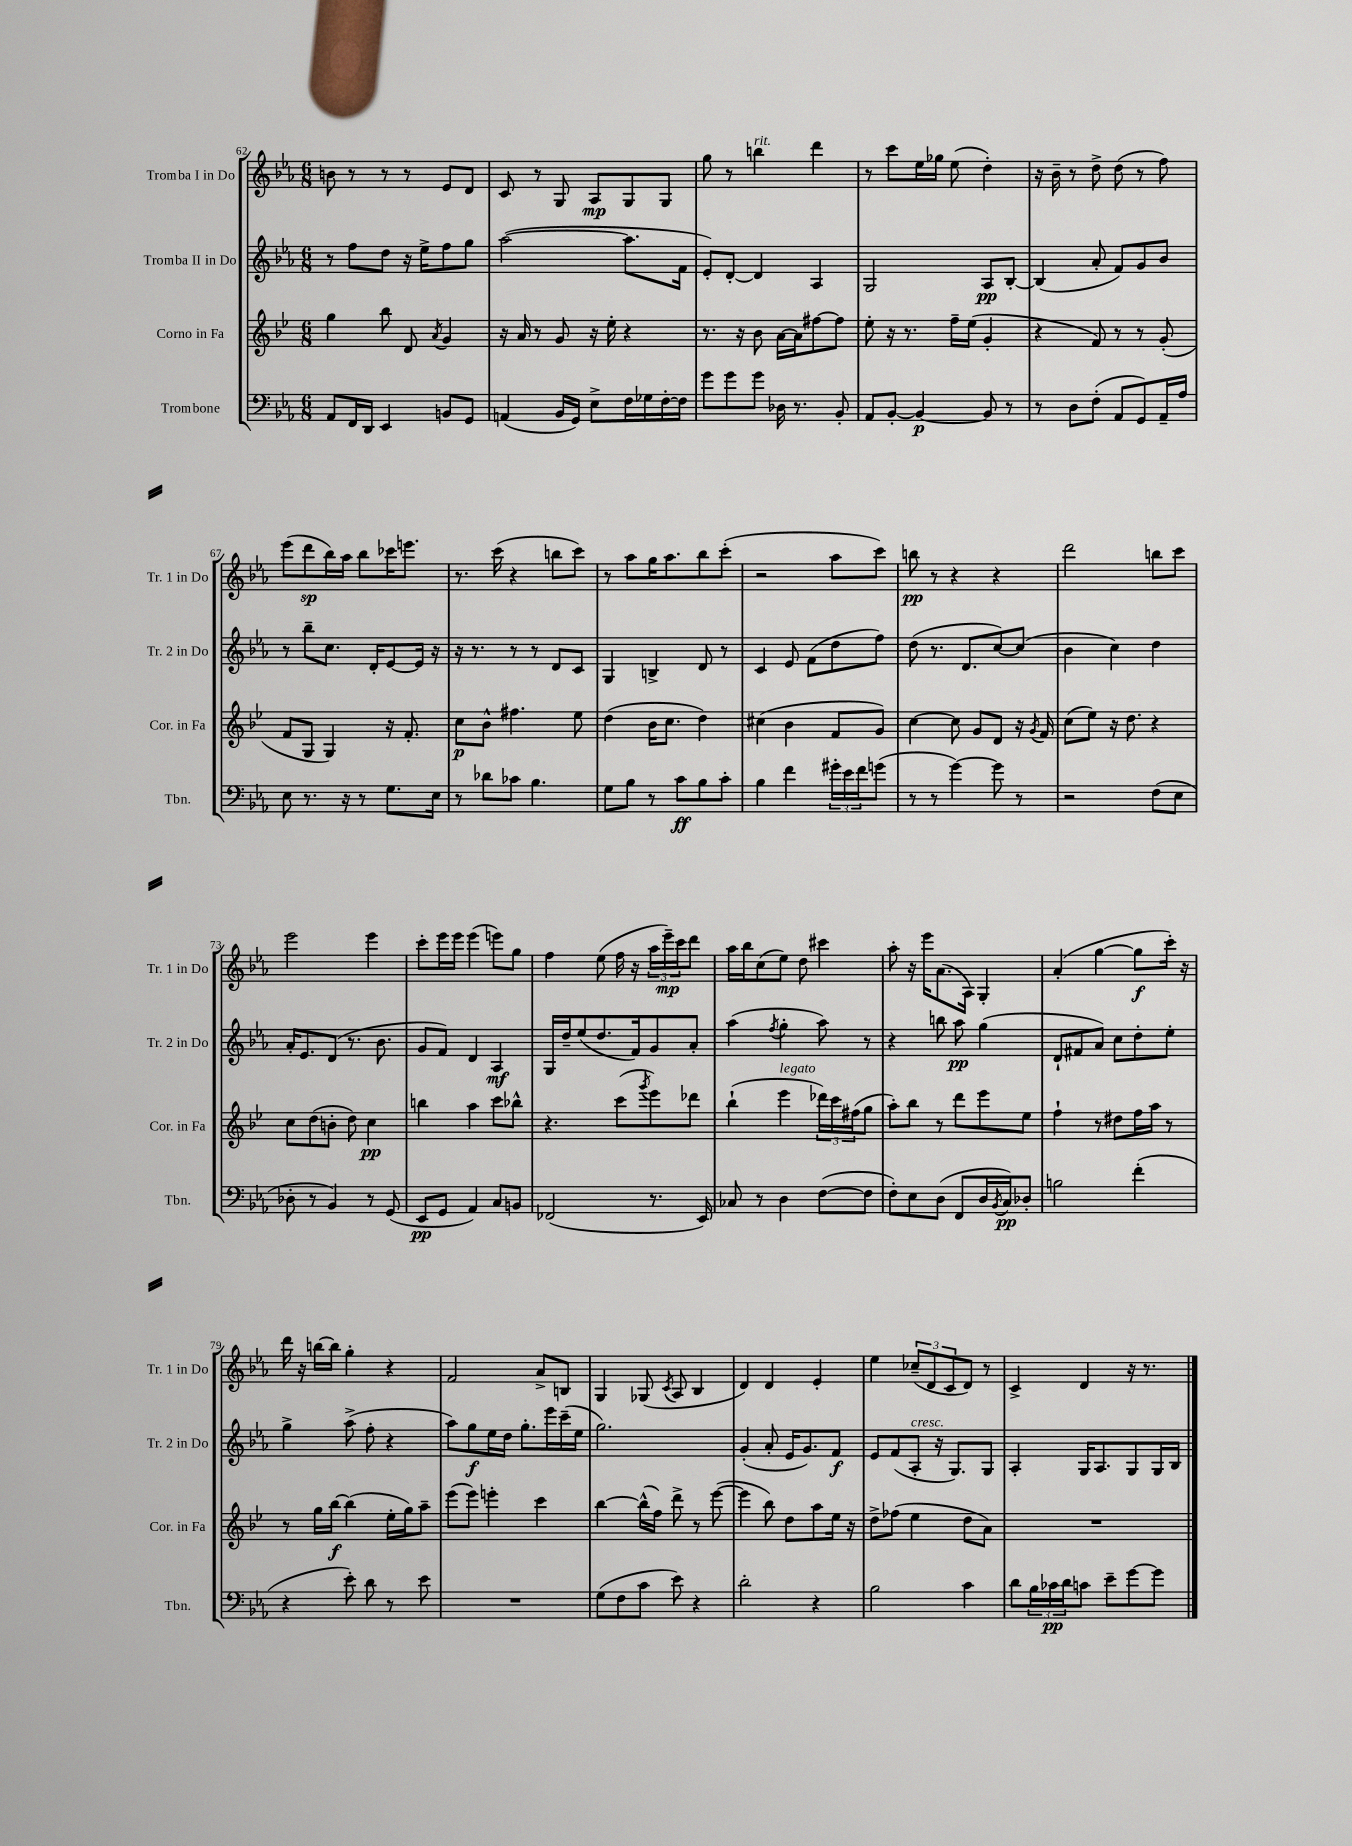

**kern	**dynam	**kern	**dynam	**kern	**dynam	**kern	**dynam
*part4	*part4	*part3	*part3	*part2	*part2	*part1	*part1
*staff4	*staff4	*staff3	*staff3	*staff2	*staff2	*staff1	*staff1
*I"Trombone	*	*I"Corno in Fa	*	*I"Tromba II in Do	*	*I"Tromba I in Do	*
*I'Tbn.	*	*I'Cor. in Fa	*	*I'Tr. 2 in Do	*	*I'Tr. 1 in Do	*
*clefF4	*	*clefG2	*	*clefG2	*	*clefG2	*
*k[b-e-a-]	*	*k[b-e-]	*	*k[b-e-a-]	*	*k[b-e-a-]	*
*M6/8	*	*M6/8	*	*M6/8	*	*M6/8	*
=62	=62	=62	=62	=62	=62	=62	=62
8AA-/L	.	4gg\	.	8r	.	8bn\	.
16FF/L	.	.	.	8ff\L	.	8r	.
16DD/JJ	.	.	.	.	.	.	.
4EE-/	.	8bb-\	.	8dd\J	.	8r	.
.	.	8d/	.	16r	.	8r	.
.	.	.	.	16ee-^\KL	.	.	.
.	.	8qa/	.	.	.	.	.
8BBn/L	.	4g/	.	8ff\	.	8e-/L	.
8GG/J	.	.	.	8gg\J	.	8d/J	.
=63	=63	=63	=63	=63	=63	=63	=63
(4AAn/	.	16r	.	([2aa-\	.	8c/	.
.	.	16a/	.	.	.	.	.
.	.	8r	.	.	.	8r	.
16BB-/LL	.	8g/	.	.	.	8G/	.
16GG/JJ)	.	.	.	.	.	.	.
8E-^\L	.	16r	.	.	.	8A-/L	mp
.	.	16ee-'\	.	.	.	.	.
16F\L	.	4r	.	8.aa-\L]	.	8G/	.
16G-X\	.	.	.	.	.	.	.
[16F'\	.	.	.	.	.	8G/J	.
16F\JJ]	.	.	.	16f\Jk	.	.	.
=64	=64	=64	=64	=64	=64	=64	=64
8g\L	.	8.r	.	8e-'/L)	.	8gg\	.
8g\	.	.	.	[8d'/J	.	8r	.
.	.	16r	.	.	.	.	.
!	!	!	!	!	!	!LO:TX:a:i:t=rit.	!
8g\J	.	8b-\	.	4d/]	.	4bbn\	.
16D-X\	.	[16a\LL	.	.	.	.	.
8.r	.	16a\J]	.	.	.	.	.
.	.	[8ff#X\	.	4A-/	.	4ddd\	.
8BB-'/	.	8ff#\J]	.	.	.	.	.
=65	=65	=65	=65	=65	=65	=65	=65
8AA-/L	.	8ee-'\	.	2G/	.	8r	.
[8BB-'/J	.	16r	.	.	.	8ccc\L	.
.	.	8.r	.	.	.	.	.
4BB-/_	p	.	.	.	.	16ee-\L	.
.	.	.	.	.	.	16gg-X\JJ	.
.	.	16ff~\LL	.	.	.	(8ee-\	.
.	.	(16ee-\JJ	.	.	.	.	.
8BB-/]	.	4g'/	.	8A-/L	pp	4dd'\)	.
8r	.	.	.	[8B-'/J	.	.	.
=66	=66	=66	=66	=66	=66	=66	=66
8r	.	4r	.	(4B-/]	.	16r	.
.	.	.	.	.	.	16b-~\	.
8D\L	.	.	.	.	.	8r	.
(8F'\J	.	8f/)	.	8a-'/	.	8dd^\	.
8AA-/L	.	8r	.	8f/L)	.	(8dd\	.
8GG/)	.	8r	.	8g/	.	8r	.
16AA-~/L	.	(8g'/	.	8b-/J	.	8ff\)	.
16A-/JJ	.	.	.	.	.	.	.
!!LO:LB:g=z
=67	=67	=67	=67	=67	=67	=67	=67
8E-\	.	8f/L	.	8r	.	(8eee-\L	.
8.r	.	8G/J	.	8bb-~\L	.	8ddd\	sp
.	.	4G/)	.	8.cc\J	.	16bb-\L)	.
16r	.	.	.	.	.	16aa-\JJ	.
8r	.	.	.	.	.	8bb-\L	.
.	.	.	.	16d'/KL	.	.	.
8.G\L	.	16r	.	[8e-/	.	16ccc-X\K	.
.	.	8.f'/	.	.	.	8.eeen\J	.
.	.	.	.	16e-/Jk]	.	.	.
16E-\Jk	.	.	.	16r	.	.	.
=68	=68	=68	=68	=68	=68	=68	=68
8r	.	8cc\L	p	16r	.	8.r	.
.	.	.	.	8.r	.	.	.
8d-X\L	.	8b-^^\J	.	.	.	.	.
.	.	.	.	.	.	(16ccc\	.
8c-X\J	.	4.ff#X\	.	8r	.	4r	.
4.B-\	.	.	.	8r	.	.	.
.	.	.	.	8d/L	.	8bbn\L	.
.	.	8ee-\	.	8c/J	.	8ccc\J)	.
=69	=69	=69	=69	=69	=69	=69	=69
8G\L	.	(4dd\	.	4G/	.	8r	.
8B-\J	.	.	.	.	.	8aa-\L	.
8r	.	16b-\KL	.	4Bn^/	.	16gg\K	.
.	.	8.cc\J	.	.	.	8.aa-\	.
8c\L	ff	.	.	.	.	.	.
8B-\	.	4dd\)	.	8d/	.	8bb-\	.
8c'\J	.	.	.	8r	.	(8ccc'\J	.
=70	=70	=70	=70	=70	=70	=70	=70
4B-\	.	(4cc#X\	.	4c/	.	2r	.
4f\	.	4b-\	.	8e-/	.	.	.
.	.	.	.	(8f\L	.	.	.
24g#X'\LL	.	8f/L	.	8dd\	.	8aa-\L	.
24e-\	.	.	.	.	.	.	.
24f\J	.	.	.	.	.	.	.
(8gn\J	.	8g/J)	.	8ff\J)	.	8ccc\J)	.
=71	=71	=71	=71	=71	=71	=71	=71
8r	.	[4cc\	.	(8dd\	.	8bbn\	pp
8r	.	.	.	8.r	.	8r	.
[4g\)	.	8cc\]	.	.	.	4r	.
.	.	.	.	8.d/L	.	.	.
.	.	8g/L	.	.	.	.	.
8g\]	.	8d/J	.	[8cc/)	.	4r	.
8r	.	16r	.	(8cc/J]	.	.	.
.	.	8qg/	.	.	.	.	.
.	.	16f/	.	.	.	.	.
=72	=72	=72	=72	=72	=72	=72	=72
2r	.	(8cc\L	.	4b-\	.	2ddd\	.
.	.	8ee-\J)	.	.	.	.	.
.	.	16r	.	4cc\)	.	.	.
.	.	8.dd\	.	.	.	.	.
(8F\L	.	4r	.	4dd\	.	8bbn\L	.
8E-\J	.	.	.	.	.	8ccc\J	.
!!LO:LB:g=z
=73	=73	=73	=73	=73	=73	=73	=73
8D-X'\	.	8cc\L	.	16a-'/KL	.	2eee-\	.
.	.	.	.	8.e-/	.	.	.
8r	.	(8dd\	.	.	.	.	.
4BB-/)	.	8bn'\J	.	(8d/J	.	.	.
.	.	8dd\)	.	8.r	.	.	.
8r	.	4cc\	pp	.	.	4eee-\	.
.	.	.	.	8.b-\	.	.	.
(8GG/	.	.	.	.	.	.	.
=74	=74	=74	=74	=74	=74	=74	=74
8EE-/L	pp	4bbn\	.	8g/L	.	8ccc'\L	.
8GG/J	.	.	.	8f/J)	.	16eee-\L	.
.	.	.	.	.	.	16eee-\JJ	.
4AA-/)	.	4aa\	.	4d/	.	(4eee-\	.
8C/L	.	8ccc\L	.	4A-/	mf	8eeen\L)	.
8BBn/J	.	8bb-X^^\J	.	.	.	8gg\J	.
=75	=75	=75	=75	=75	=75	=75	=75
(2FF-X/	.	4.r	.	16G/LL	.	4ff\	.
.	.	.	.	16dd~/J	.	.	.
.	.	.	.	(8ee-/	.	.	.
.	.	.	.	8.dd/	.	(8ee-\	.
.	.	(8ccc\L	.	.	.	16ff\	.
.	.	.	.	16f/k)	.	16r	.
.	.	8qggg/	.	.	.	.	.
8.r	.	8eee-\)	.	8g/	.	24aa-\LL	.
.	.	.	.	.	.	24eee-~\)	mp
.	.	.	.	.	.	24ccc\J	.
.	.	8ddd-X\J	.	8a-'/J	.	8ddd\J	.
16EE-/)	.	.	.	.	.	.	.
=76	=76	=76	=76	=76	=76	=76	=76
8C-X/	.	(4bb-`\	.	(4aa-\	.	16aa-\LL	.
.	.	.	.	.	.	16bb-\J	.
8r	.	.	.	.	.	(8cc\	.
.	.	.	.	8qff/	.	.	.
!	!	!LO:TX:a:i:t=legato	!	!	!	!	!
4D\	.	4eee-\	.	4gg'\	.	8ee-\J)	.
.	.	.	.	.	.	8dd\	.
([8F\L	.	24ddd-X\LL)	.	8aa-\)	.	4ccc#X\	.
.	.	24ccc\	.	.	.	.	.
.	.	(24ff#X\J	.	.	.	.	.
8F\J]	.	8gg\J	.	8r	.	.	.
=77	=77	=77	=77	=77	=77	=77	=77
8F'\L)	.	8aa'\L)	.	4r	.	8aa-'\	.
8E-\	.	8bb-\J	.	.	.	16r	.
.	.	.	.	.	.	16eee-\KL	.
(8D\J	.	8r	.	8bbn\	.	(8.a-\	.
8FF/L	.	8ddd\L	.	8aa-\	pp	.	.
.	.	.	.	.	.	16A-\Jk)	.
16D/L	.	8eee-\	.	(4gg\	.	4G'/	.
8qBB-/	.	.	.	.	.	.	.
16C/J)	pp	.	.	.	.	.	.
8D-X'/J	.	8ee-\J	.	.	.	.	.
=78	=78	=78	=78	=78	=78	=78	=78
2Bn\	.	4ff`\	.	8d`/L	.	(4a-'/	.
.	.	.	.	8f#X/	.	.	.
.	.	8r	.	8a-/J)	.	[4gg\	.
.	.	8dd#X\L	.	8cc\L	.	.	.
(4f'\	.	16ff\L	.	8dd'\	.	8gg\L]	f
.	.	16aa\JJ	.	.	.	.	.
.	.	8r	.	8ee-'\J	.	16ccc'\Jk)	.
.	.	.	.	.	.	16r	.
!!LO:LB:g=z
=79	=79	=79	=79	=79	=79	=79	=79
4r	.	8r	.	4gg^\	.	16ddd\	.
.	.	.	.	.	.	16r	.
.	.	16gg\LL	.	.	.	[16bbn\LL	.
.	.	[16bb-\JJ	f	.	.	16bb\JJ]	.
8e-'\)	.	(4bb-\]	.	(8aa-^\	.	4gg'\	.
8d\	.	.	.	8ff'\	.	.	.
8r	.	16ee-'\LL	.	4r	.	4r	.
.	.	16gg\J)	.	.	.	.	.
8e-\	.	8aa~\J	.	.	.	.	.
=80	=80	=80	=80	=80	=80	=80	=80
2.r	.	(8eee-\L	.	8aa-\L)	.	2f/	.
.	.	8eee-\J)	.	8gg\	f	.	.
.	.	4eeen'\	.	16ee-\L	.	.	.
.	.	.	.	16dd\JJ	.	.	.
.	.	.	.	8.gg'\L	.	.	.
.	.	4ccc\	.	.	.	8a-^/L	.
.	.	.	.	16eee-\L	.	.	.
.	.	.	.	(16ccc~\	.	8Bn/J	.
.	.	.	.	16ee-\JJ	.	.	.
=81	=81	=81	=81	=81	=81	=81	=81
(8G\L	.	[4bb-\	.	2.gg\)	.	4G/	.
8F\	.	.	.	.	.	.	.
8c\J	.	(16bb-^^\LL]	.	.	.	(8G-X/	.
.	.	16ff\JJ)	.	.	.	.	.
.	.	.	.	.	.	8qc/	.
8e-\)	.	8ddd^\	.	.	.	8A-/	.
4r	.	8r	.	.	.	4B-/	.
.	.	([8eee-\	.	.	.	.	.
=82	=82	=82	=82	=82	=82	=82	=82
2d'\	.	4eee-\]	.	(4g'/	.	4d/)	.
.	.	8bb-\)	.	8a-'/	.	4d/	.
.	.	8dd\L	.	16e-/KL	.	.	.
.	.	.	.	8.g/)	.	.	.
4r	.	8aa\	.	.	.	4e-'/	.
.	.	16ee-\Jk	.	8f/J	f	.	.
.	.	16r	.	.	.	.	.
=83	=83	=83	=83	=83	=83	=83	=83
2B-\	.	8dd^\L	.	8e-/L	.	4ee-\	.
.	.	(8ff-X\J	.	(8f/	.	.	.
!	!	!	!	!LO:TX:a:i:t=cresc.	!	!	!
.	.	4ee-\	.	8A-'/J	.	(12cc-X~/L	.
.	.	.	.	.	.	12d/	.
.	.	.	.	16r	.	.	.
.	.	.	.	.	.	12c/	.
.	.	.	.	8.G/L)	.	.	.
4c\	.	8dd\L	.	.	.	8d/J)	.
.	.	8a\J)	.	8G/J	.	8r	.
=84	=84	=84	=84	=84	=84	=84	=84
8d\L	.	2.r	.	4A-'/	.	4c^/	.
24B-\L	.	.	.	.	.	.	.
24c-X\	pp	.	.	.	.	.	.
24d\J	.	.	.	.	.	.	.
8cn\J	.	.	.	16G/KL	.	4d/	.
.	.	.	.	8.A-/	.	.	.
8e-~\L	.	.	.	.	.	.	.
[8g\	.	.	.	8G/	.	16r	.
.	.	.	.	.	.	8.r	.
8g\J]	.	.	.	16G/L	.	.	.
.	.	.	.	16B-/JJ	.	.	.
==	==	==	==	==	==	==	==
*-	*-	*-	*-	*-	*-	*-	*-
